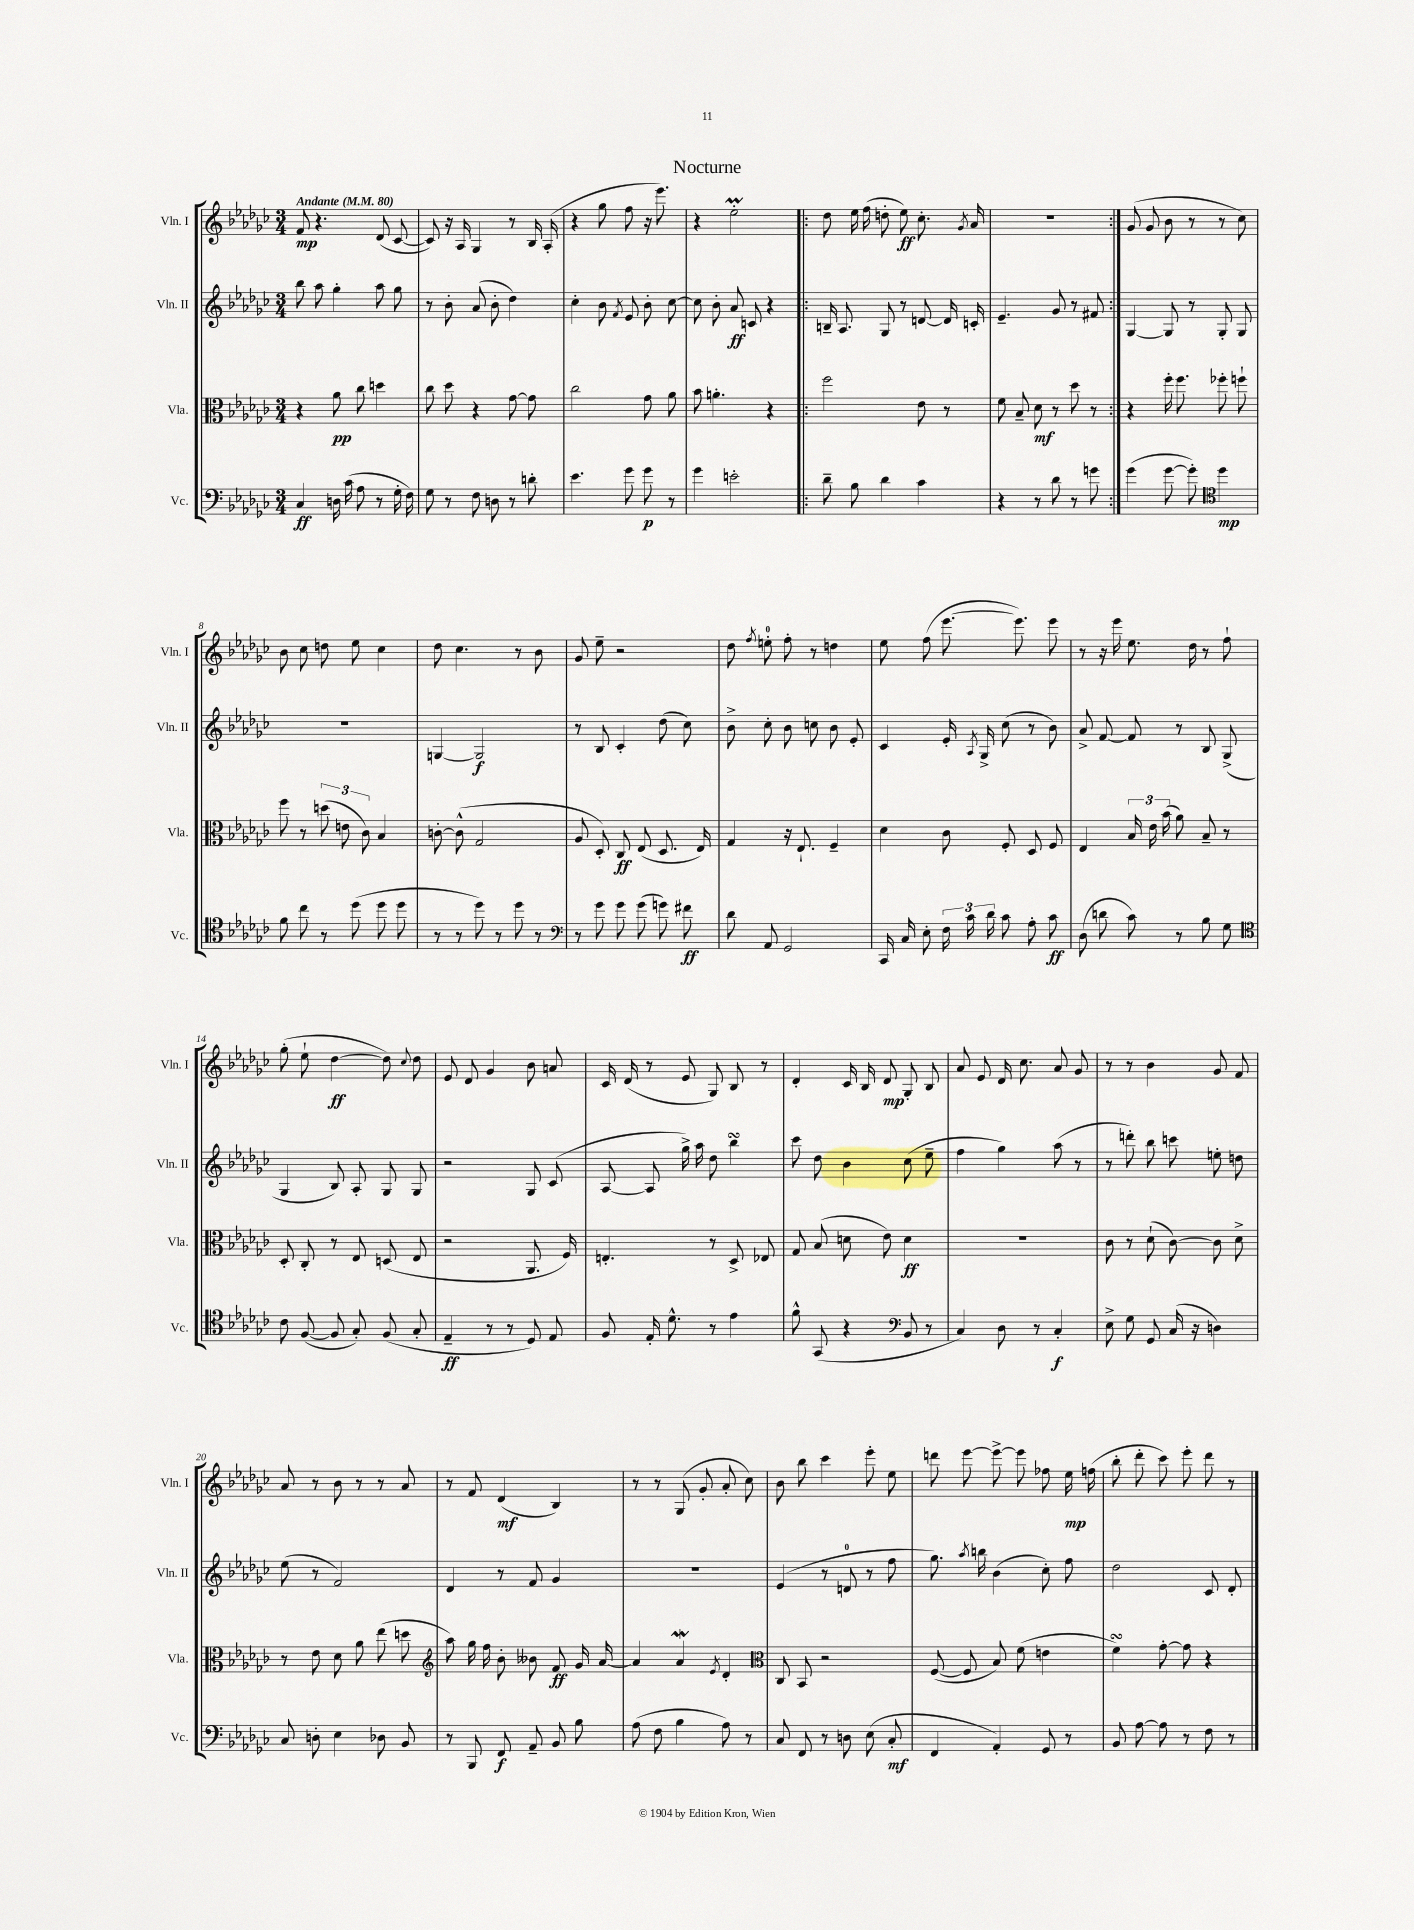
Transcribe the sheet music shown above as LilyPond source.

\header { title = "Nocturne" }
<<
\new StaffGroup <<
\new Staff = "s0" \with { instrumentName = "Vln. I" shortInstrumentName = "Vln. I" } {
    \clef treble \key ges \major \numericTimeSignature \time 3/4 \tempo "Andante" 4 = 80
    \autoBeamOff f'8\mp r4. des'8( ces'8~ |
    ces'8) r16 aes16 ges4 r8 bes16 aes16-.( |
    r4 ges''8 f''8 r16 ees'''8.) |
    r4 ees''2-.\prall |
    \repeat volta 2 { des''8 ees''16 f''16( d''8-. ees''8\ff) ces''8.-. \acciaccatura { ges'8 } aes'16 |
    R2. | }
    ges'8( ges'8 bes'8 r8 r8 ces''8) |
    bes'8 ces''8 d''8 ees''8 ces''4 |
    des''8 ces''4. r8 bes'8 |
    ges'8 ees''8-- r2 |
    des''8 \acciaccatura { f''8 } e''8-0-. f''8-. r8 d''4 |
    ees''8 f''8( ees'''8.~ ees'''8.) ees'''8 |
    r8 r16 ees'''16 ees''8. des''16 r8 f''8-! |
    ges''8-.( ees''8-! des''4~\ff des''8) \appoggiatura { ces''8 } des''8 |
    ees'8 des'8 ges'4 bes'8 a'8 |
    ces'16 des'16( r8 ees'8 ges8) bes8 r8 |
    des'4-. ces'16 bes16 des'8\mp ges8-. bes8 |
    aes'8 ees'8 des'16 ces''8. aes'8 ges'8 |
    r8 r8 bes'4 ges'8 f'8 |
    aes'8 r8 bes'8 r8 r8 aes'8 |
    r8 f'8 des'4\mf( bes4) |
    r8 r8 ges8( ges'8-. aes'8-. ces''8) |
    bes'8 bes''8 ces'''4 ees'''8-. ees''8 |
    d'''8 ees'''8~ ees'''8~-> ees'''8 fes''8 ees''16\mp f''16( |
    bes''8-. des'''8-. ces'''8) ees'''8-. des'''8 r8 \bar "|." |
}
\new Staff = "s1" \with { instrumentName = "Vln. II" shortInstrumentName = "Vln. II" } {
    \clef treble \key ges \major \numericTimeSignature \time 3/4
    \autoBeamOff bes''8 aes''8 ges''4-. aes''8 ges''8 |
    r8 bes'8-. aes'8( bes'8-. des''4) |
    ces''4-. bes'8 \acciaccatura { f'8 } ees'8 bes'8-. ces''8~ |
    ces''8 bes'8-. aes'8\ff c'8 r4 |
    \repeat volta 2 { b16-- aes8. ges8 r8 d'8~ d'16 c'16-. |
    ees'4.-- ges'8 r8 fis'8 | }
    ges4~ ges8 r8 ges8-. ges8 |
    R2. |
    g4~ g2\f |
    r8 bes8 ces'4-. des''8( ces''8) |
    bes'8-> ces''8-. bes'8 c''8 bes'8 ees'8-. |
    ces'4 ees'16-. \acciaccatura { aes8 } ges16-> ces''8( r8 bes'8) |
    aes'8-> f'8~ f'8 r8 bes8 ges8->( |
    ges4 bes8) aes8-. ges8 ges8 |
    r2 ges8 ces'8( |
    aes8~ aes8 ges''16->) aes''16 des''8 bes''4\turn |
    ces'''8 des''8 bes'4 ces''8( ees''8-- |
    f''4 ges''4) aes''8( r8 |
    r8 d'''8-.) bes''8 c'''8 e''8-. d''8 |
    ees''8( r8 f'2) |
    des'4 r8 f'8 ges'4 |
    R2. |
    ees'4( r8 d'8-0 r8 f''8 |
    ges''8.) \acciaccatura { aes''8 } b''16 bes'4( ces''8-.) f''8 |
    des''2 ces'8 des'8-. \bar "|." |
}
\new Staff = "s2" \with { instrumentName = "Vla." shortInstrumentName = "Vla." } {
    \clef alto \key ges \major \numericTimeSignature \time 3/4
    \autoBeamOff r4 aes'8\pp ces''8 d''4 |
    ces''8 des''8 r4 ges'8~ ges'8 |
    ces''2 ges'8 aes'8 |
    bes'8 a'4.-. r4 |
    \repeat volta 2 { f''2 ees'8 r8 |
    f'8 bes8-- des'8\mf r8 des''8 r8 | }
    r4 f''16-. f''8. fes''8-. f''8-! |
    f''8 r8 \tuplet 3/2 { d''8( e'8 ces'8) } bes4 |
    c'8~-. c'8-^( ges2 |
    aes8 des8-.) ces8\ff ees8( des8. ees16) |
    ges4 r16 ees8.-! f4-- |
    des'4 ces'8 f8-. des8 f8 |
    ees4 \tuplet 3/2 { bes16 ees'16 bes'16( } aes'8) bes8-- r8 |
    des8-. ces8-. r8 ees8 d8( ees8 |
    r2 aes,8. f16) |
    e4.-. r8 des8-> ees8 |
    ges8 bes8( d'8 ees'8) d'4\ff |
    R2. |
    ces'8 r8 des'8-!( ces'8~) ces'8 des'8-> |
    r8 ees'8 des'8 aes'8 ees''8( d''8 |
    \clef treble aes''8) ges''16 f''16 bes'8-. beses'8 f'8\ff ges'16 aes'16~ |
    aes'4 aes'4\mordent \acciaccatura { ees'8 } des'4-. |
    \clef alto ces8 bes,8 r2 |
    f8~( f8 bes8) f'8( e'4 |
    f'4\turn) ges'8~-. ges'8 r4 \bar "|." |
}
\new Staff = "s3" \with { instrumentName = "Vc." shortInstrumentName = "Vc." } {
    \clef bass \key ges \major \numericTimeSignature \time 3/4
    \autoBeamOff ces4\ff d16 ces'16( aes8 r8 ges16-. f16) |
    ges8 r8 f8 d8 r8 d'8-. |
    ees'4. ges'8 ges'8\p r8 |
    ges'4 e'2-. |
    \repeat volta 2 { des'8-- bes8 des'4 ces'4 |
    r4 r8 des'8 r8 g'8 | }
    ges'4( ges'8~ ges'8-.) \clef tenor des''4\mp |
    f'8 ces''8 r8 des''8( des''8 des''8 |
    r8 r8 des''8) r8 des''8 r8 |
    \clef bass r8 ges'8 ges'8 ges'8( g'8) fis'8\ff |
    des'8 aes,8 ges,2 |
    ces,16 ces16 ees8-. \tuplet 3/2 { f16 ces'16 des'16 } ces'8 aes8-. ces'8\ff |
    des8( d'8 ces'8) r8 bes8 ges8 |
    \clef tenor ces'8 f8~( f8 ges8-.) f8( ges8-. |
    ees4--\ff r8 r8 des8) ees8 |
    f8 ees16-. des'8.-^ r8 ees'4 |
    f'8-^ ges,8( r4 \clef bass bes,8 r8 |
    ces4) des8 r8 ces4-.\f |
    ees8-> ges8 ges,8 ces16( r16 d4) |
    ces8 d8-. ees4 des8 bes,8 |
    r8 bes,,8 f,8\f aes,8-- bes,8 bes8 |
    aes8( f8 bes4 aes8) r8 |
    ces8 f,8 r8 d8 ees8( ces8-.\mf |
    f,4 aes,4-.) ges,8 r8 |
    bes,8 aes8~ aes8 r8 f8 r8 \bar "|." |
}
>>
>>
